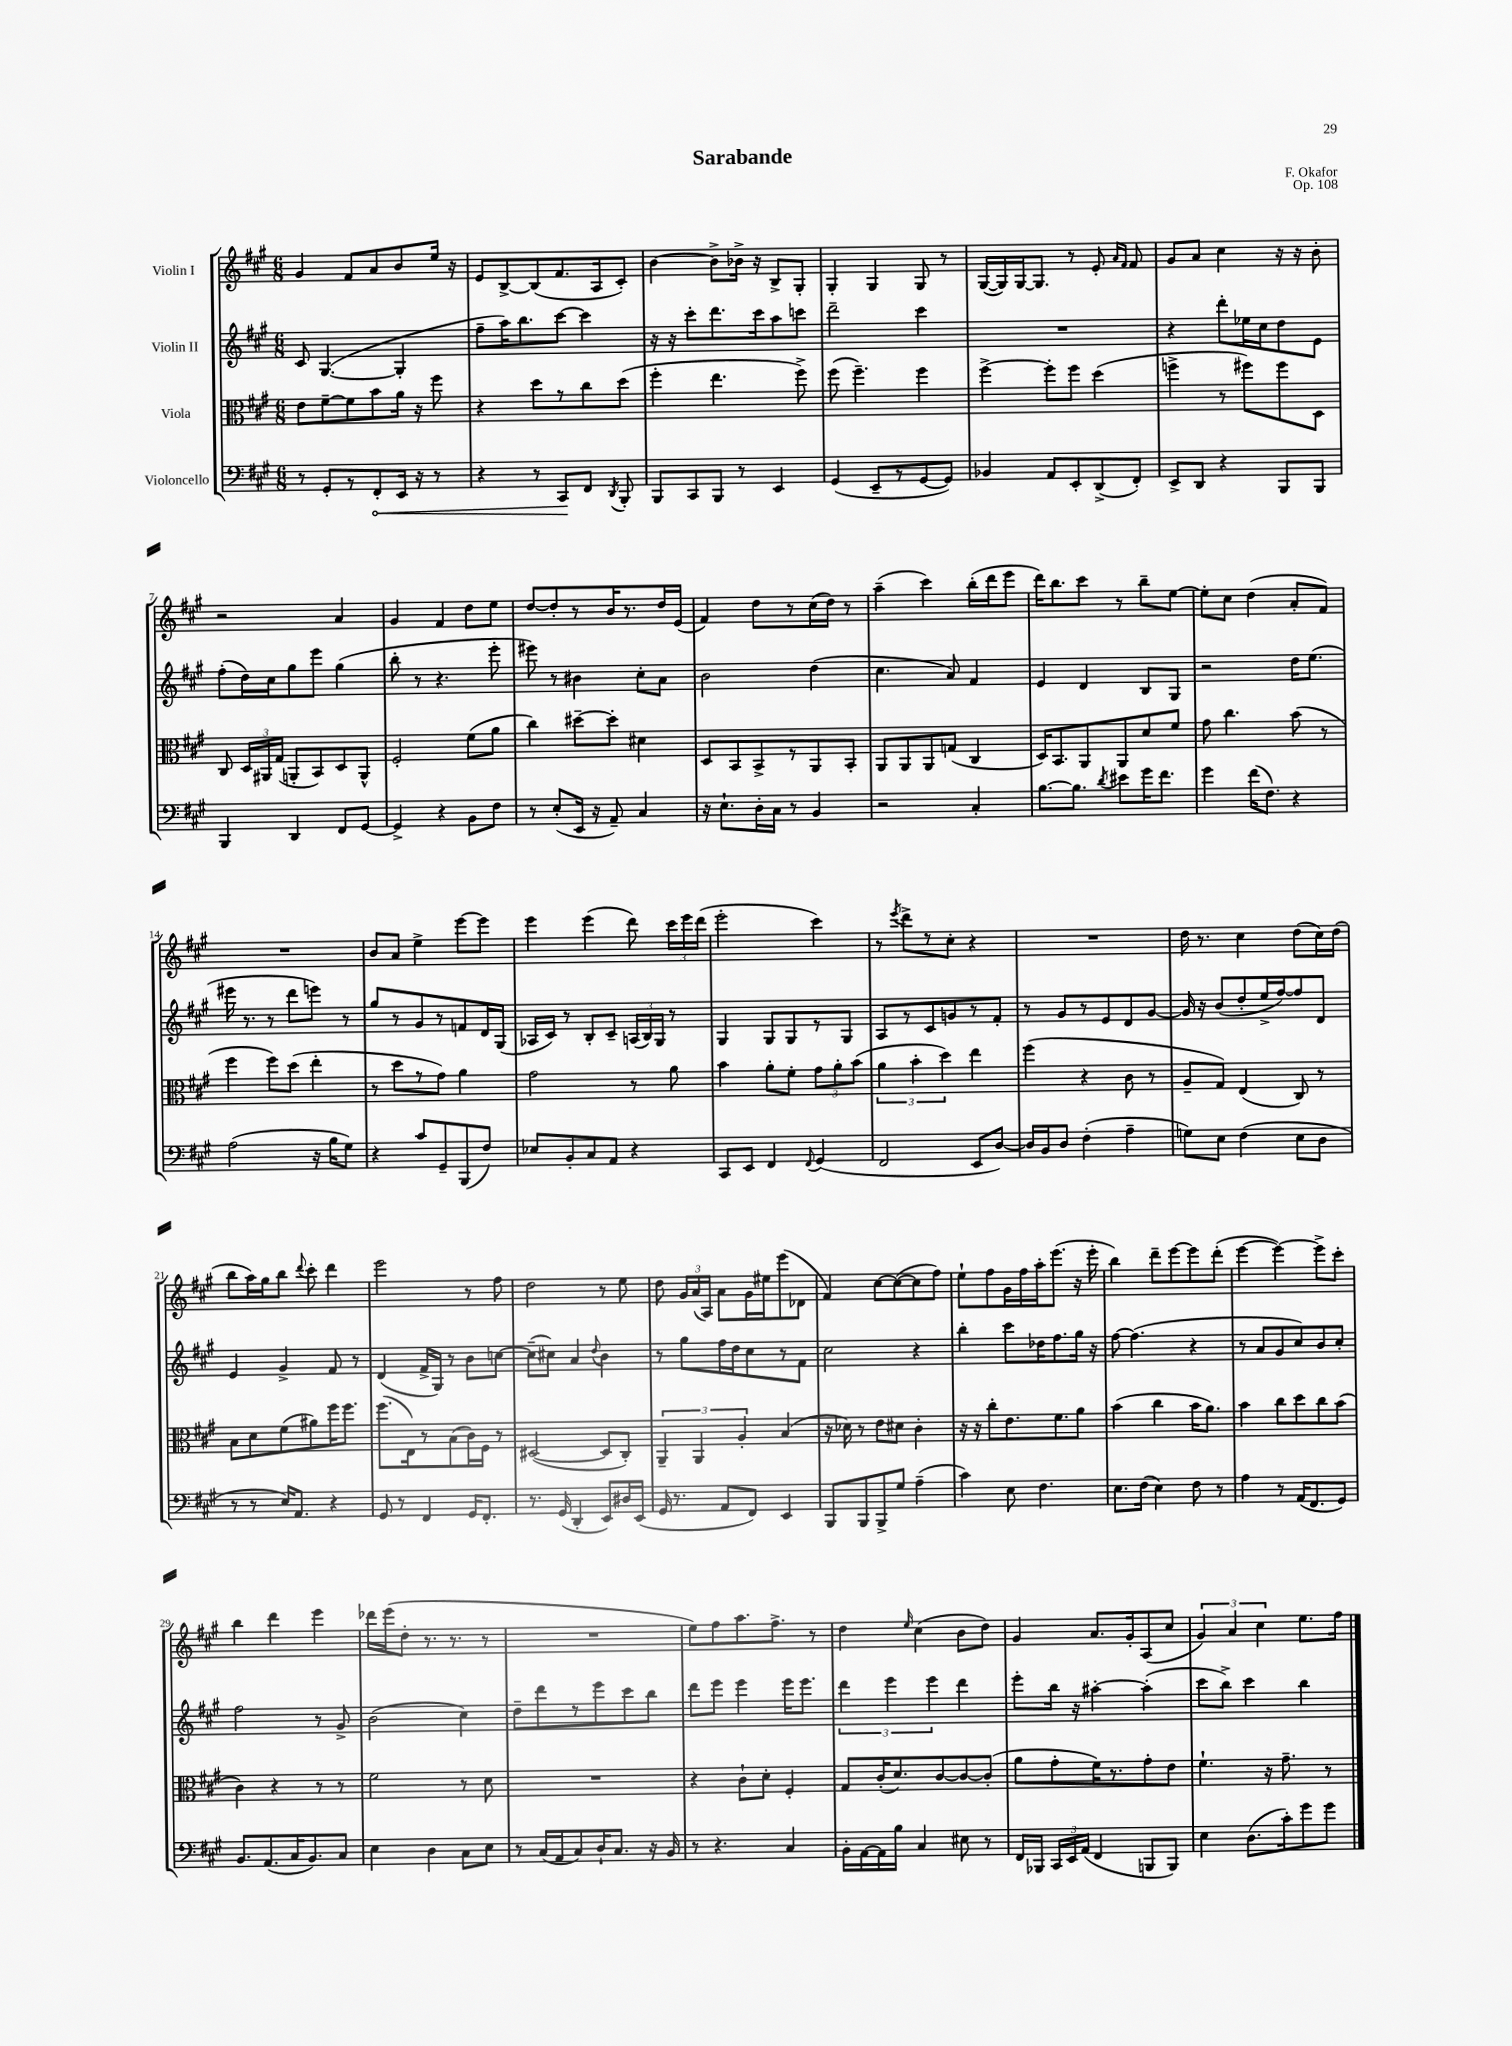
\header { title = "Sarabande" composer = "F. Okafor" opus = "Op. 108" }
<<
\new StaffGroup <<
\new Staff = "s0" \with { instrumentName = "Violin I" } {
    \clef treble \key a \major \numericTimeSignature \time 6/8
    \autoBeamOff gis'4 fis'8[ a'8 b'8 e''16] r16 |
    e'8[ b8~-> b8( fis'8. a16 cis'8]-.) |
    b'4~ b'8[-> bes'16]-> r16 b8[-> gis8]-. |
    gis4-. gis4 gis8 r8 |
    gis16[~( gis16) gis16~ gis8.] r8 e'8-. \grace { a'16[ fis'16] } fis'8 |
    gis'8[ a'8] cis''4 r16 r16 b'8-. |
    r2 a'4 |
    gis'4 fis'4 d''8[ e''8] |
    d''8[~ d''8-. r8 b'16 r8. d''16 e'16]( |
    fis'4) d''8[ r8 cis''16( d''16]) r8 |
    a''4--( cis'''4) b''16[-.( d'''16 e'''8] |
    d'''16[) b''8. cis'''8] r8 b''8[-- e''8]~ |
    e''8[-. cis''8] d''4( a'8[-. fis'8]) |
    R2. |
    b'8[ a'8] e''4-> e'''8[~ e'''8] |
    e'''4 e'''4( d'''8) \tuplet 3/2 { cis'''16[ e'''16 d'''16]( } |
    e'''2-. cis'''4) |
    r8 \acciaccatura { e'''8 } d'''8[-> r8 cis''8]-. r4 |
    R2. |
    d''16 r8. cis''4 d''8[( cis''16) d''16]( |
    b''8[ a''16) gis''16 b''8] \appoggiatura { d'''8 } cis'''8-. d'''4 |
    e'''2 r8 fis''8 |
    d''2 r8 e''8 |
    d''8 \tuplet 3/2 { gis'16[ a'16( a16]) } a'8[ gis'16 eis''16 e'''8( des'8] |
    fis'4) cis''8[~ cis''8~( cis''8 fis''8]) |
    e''8[-! fis''8 gis'16 fis''16 a''16-. e'''8.]( r16 e'''16-. |
    b''4) d'''8[-- e'''8~ e'''8 d'''8]-.( |
    e'''4~ e'''4~) e'''8[-> cis'''8]-. |
    b''4 d'''4 e'''4 |
    des'''16[ e'''16( d''8]-. r8. r8. r8 |
    R2. |
    e''8[) fis''8 a''8. fis''8.]-> r8 |
    d''4 \grace { e''16 } cis''4( b'8[ d''8]) |
    gis'4 a'8.[ gis'16-. a8( cis''8] |
    \tuplet 3/2 { gis'4) a'4 cis''4 } e''8.[ fis''16] \bar "|." |
}
\new Staff = "s1" \with { instrumentName = "Violin II" } {
    \clef treble \key a \major \numericTimeSignature \time 6/8
    \autoBeamOff cis'8 gis4.~( gis4-. |
    fis''8[-- a''16) b''8. cis'''8]~ cis'''4 |
    r16 r16 cis'''8[-. d'''8. cis'''16 a''8 c'''8] |
    d'''2-- cis'''4 |
    R2. |
    r4 d'''8[-. ees''16 cis''16 d''8 e'8] |
    fis''8[-.( d''16) cis''16 gis''8 e'''8] gis''4( |
    b''8-. r8 r4. e'''8-. |
    eis'''8) r8 bis'4 cis''8[-. a'8] |
    b'2 d''4( |
    cis''4. a'8) fis'4 |
    e'4 d'4 b8[ gis8] |
    r2 d''16[ e''8.]( |
    eis'''16 r8. r8 d'''8[ e'''8]) r8 |
    gis''8[ r8 gis'8 r8 f'8 d'16 gis16]( |
    aes16[ cis'16]) r8 b8[-. cis'8]-- \tuplet 3/2 { a16[( b16) gis16] } r8 |
    gis4 gis8[ gis8 r8 gis8] |
    a8[ r8 cis'8 g'8 r8 fis'8]-. |
    r8 gis'8[ r8 e'8 d'8 gis'8]~ |
    gis'16 r16 b'8[( d''8-. e''16-> fis''16~) fis''8 d'8] |
    e'4 gis'4-> fis'8 r8 |
    d'4( fis'16[-> gis16]) r8 b'8[ c''8]~ |
    c''8[--( cis''8]) a'4 \appoggiatura { d''8 } b'4 |
    r8 gis''8[ fis''16 d''16 cis''8 r8 fis'8] |
    cis''2 r4 |
    b''4-. cis'''8[ des''16 fis''8. gis''16] r16 |
    fis''8~ fis''4.( r4 |
    r8 a'8[ gis'8 cis''8) b'8 cis''8]-. |
    fis''2 r8 gis'8-> |
    b'2( cis''4) |
    d''8[-- d'''8 r8 e'''8 cis'''8 b''8] |
    d'''8[ e'''8] e'''4 e'''16[ e'''8.] |
    \tuplet 3/2 { d'''4 e'''4 e'''4 } d'''4 |
    e'''8[-. b''16] r16 ais''4~-. ais''4-.( |
    cis'''8[ b''8]->) cis'''4 b''4 \bar "|." |
}
\new Staff = "s2" \with { instrumentName = "Viola" } {
    \clef alto \key a \major \numericTimeSignature \time 6/8
    \autoBeamOff e'8[ fis'8~-- fis'8 b'8 a'16] r16 fis''8 |
    r4 d''8[ r8 cis''8 d''8]( |
    fis''4-. e''4. fis''8->) |
    fis''8( fis''4.--) fis''4 |
    fis''4~-> fis''8[-. fis''8] d''4( |
    f''4-> r8 fis''8[) fis''8 d8] |
    cis8 \tuplet 3/2 { d16[ ais,16 gis16]( } a,8[-. b,8) d8 a,8]-^ |
    fis2-. fis'8[( a'8] |
    cis''4) dis''8[~-- dis''8]-. dis'4 |
    d8[ b,8 b,8-> r8 a,8 b,8]-. |
    a,8[ a,8 a,8 g8]( cis4 |
    d16[) b,8. a,8 a,8 d'8 fis'8] |
    gis'8 cis''4. b'8( r8 |
    fis''4 fis''8[) d''8]( e''4-. |
    r8 d''8[ r8 gis'8]) a'4 |
    gis'2 r8 a'8 |
    b'4 a'8[-. fis'8]-. \tuplet 3/2 { gis'8[ a'8-. b'8]( } |
    \tuplet 3/2 { a'4 b'4-. d''4) } e''4 |
    fis''4( r4 cis'8 r8 |
    a8[-- gis8]) e4( cis8) r8 |
    b8[ d'8 fis'8( ais'8) fis''16 fis''8.] |
    fis''8.[( e16) r8 b8( cis'16) fis16] r8 |
    dis2~( dis8[ cis8]-.) |
    \tuplet 3/2 { a,4-- a,4 a4-. } b4( |
    r16 des'16) r8 e'8[ dis'8] cis'4-. |
    r16 r16 cis''8[-. e'8. fis'8. a'8] |
    b'4( cis''4 b'16[ a'8.]) |
    b'4 cis''8[ d''8 cis''8 b'8]( |
    cis'4) r4 r8 r8 |
    fis'2 r8 d'8 |
    R2. |
    r4 cis'8[-! d'8]-. fis4-. |
    gis8[ cis'16-.( d'8.) cis'8~ cis'8~ cis'8]-.( |
    a'8[ gis'8-. fis'16) r8. gis'8-. e'8] |
    fis'4.-! r16 gis'8.-- r8 \bar "|." |
}
\new Staff = "s3" \with { instrumentName = "Violoncello" } {
    \clef bass \key a \major \numericTimeSignature \time 6/8
    \autoBeamOff r8 gis,8[-. r8 \once \override Hairpin.circled-tip = ##t fis,8-.\< e,16] r16 r8 |
    r4 r8 cis,8[\! fis,8] \acciaccatura { d,8 } b,,8-. |
    b,,8[ cis,8 b,,8] r8 e,4 |
    gis,4( e,8[-- r8 gis,8~ gis,8]) |
    bes,4 a,8[ e,8-. d,8->( fis,8]-.) |
    e,8[-> d,8] r4 b,,8[ b,,8] |
    b,,4 d,4 fis,8[ gis,8]~ |
    gis,4-> r4 b,8[ fis8] |
    r8 e8[-.( e,16] r16 a,8--) cis4 |
    r16 e8.[-! d16-. cis16] r8 b,4 |
    r2 cis4-. |
    b8.[~ b8.] \acciaccatura { d'8 } eis'8[ gis'16 fis'8.] |
    gis'4 fis'16[( fis8.]) r4 |
    a2( r16 b16[ gis8]) |
    r4 cis'8[ gis,8-- b,,8( fis8]) |
    ees8[ b,8-. cis8 a,8] r4 |
    cis,8[ e,8] fis,4 \appoggiatura { fis,8 } gis,4( |
    fis,2 e,8[ d8]~) |
    d16[ b,16 d8] fis4-.( a4-- |
    g8[) e8] fis4( e8[ d8] |
    r8 r8 e16[) a,8.] r4 |
    gis,8 r8 fis,4 gis,16[ fis,8.]-. |
    r8. gis,16( d,4-. e,8[) dis16 e,16]( |
    gis,16 r8. a,8[ fis,8]) e,4 |
    b,,8[ b,,8 b,,8-> gis8] a4--( |
    cis'4) e8 fis4. |
    e8.[ fis16]( e4) fis8 r8 |
    a4 r8 a,16[( fis,8. gis,8]) |
    b,8.[ a,8.( cis16 b,8.) cis8] |
    e4 d4 cis8[ e8] |
    r8 cis16[( a,16 cis8) d16-! cis8.] r16 b,16 |
    r8 r4. cis4 |
    b,16[-. a,16~ a,16 b16] cis4 eis8 r8 |
    fis,16[ bes,,16] \tuplet 3/2 { cis,16[ e,16 a,16]( } fis,4 b,,8[ b,,8]) |
    e4 d8.[( cis'16-.) gis'8 gis'8] \bar "|." |
}
>>
>>
